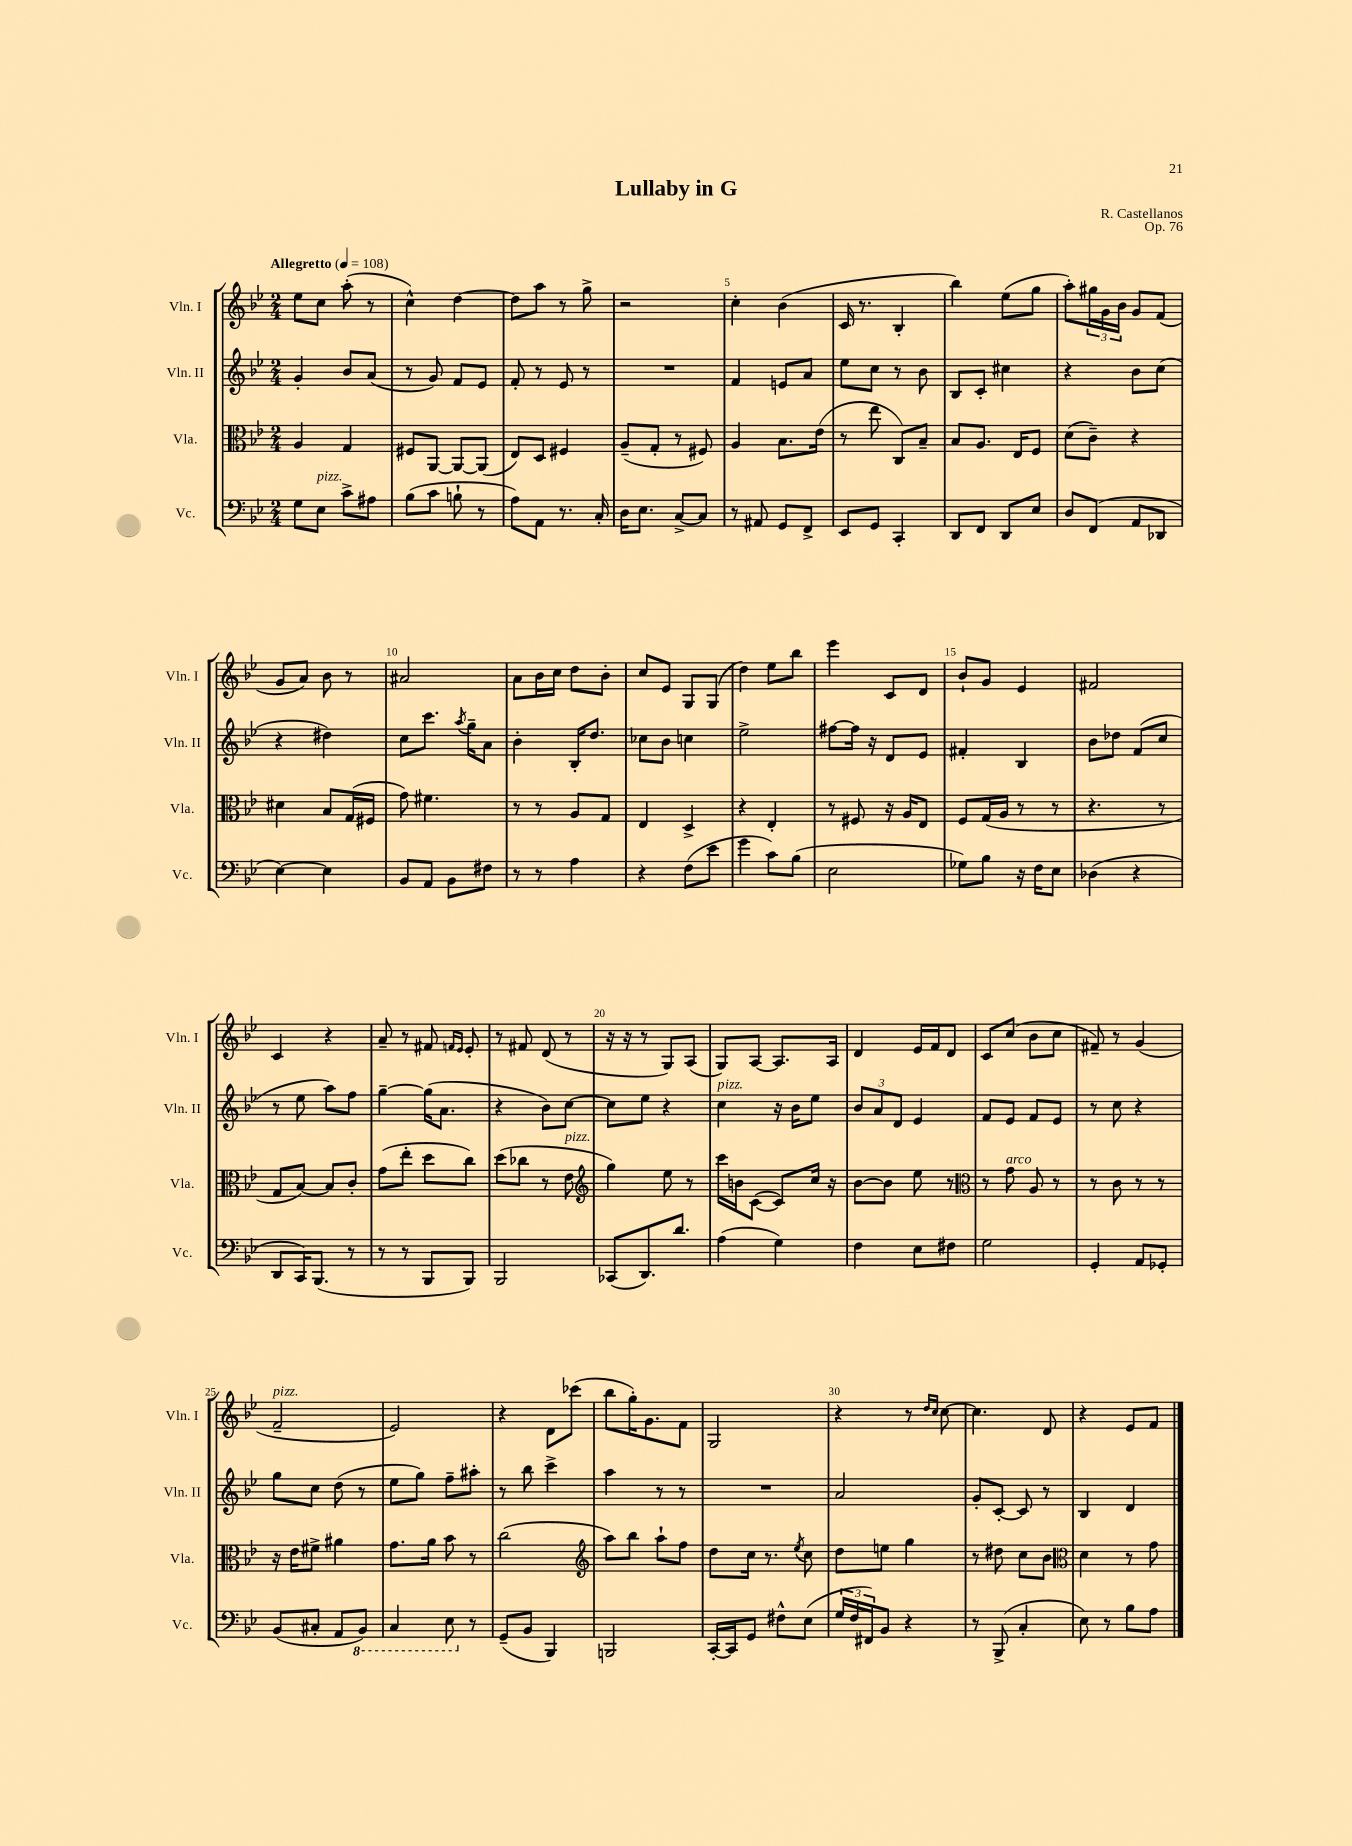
\header { title = "Lullaby in G" composer = "R. Castellanos" opus = "Op. 76" }
<<
\new StaffGroup <<
\new Staff = "s0" \with { instrumentName = "Vln. I" shortInstrumentName = "Vln. I" } {
    \clef treble \key bes \major \numericTimeSignature \time 2/4 \tempo "Allegretto" 4 = 108
    ees''8 c''8 a''8-.( r8 |
    c''4-^) d''4~ |
    d''8 a''8 r8 g''8-> |
    r2 |
    c''4-. bes'4( |
    c'16 r8. bes4-. |
    bes''4) ees''8( g''8 |
    a''8-.) \tuplet 3/2 { gis''16 g'16 bes'16 } g'8 f'8( |
    g'8 a'8) bes'8 r8 |
    ais'2 |
    a'8 bes'16 c''16 d''8 bes'8-. |
    c''8 ees'8 g8 g8( |
    d''4) ees''8 bes''8 |
    ees'''4 c'8 d'8 |
    bes'8-! g'8 ees'4 |
    fis'2 |
    c'4 r4 |
    a'8-- r8 fis'8 \grace { f'16 ees'16 } ees'8-. |
    r8 fis'8 d'8( r8 |
    r16 r16 r8 g8) a8( |
    g8) a8~ a8. a16 |
    d'4 ees'16 f'16 d'8 |
    c'8 c''8( bes'8 c''8 |
    fis'8--) r8 g'4( |
    f'2--^\markup { \italic "pizz." } |
    ees'2) |
    r4 d'8 ces'''8( |
    bes''8 g''16-.) g'8. f'8 |
    g2 |
    r4 r8 \grace { d''16 c''16 } c''8~ |
    c''4. d'8 |
    r4 ees'8 f'8 \bar "|." |
}
\new Staff = "s1" \with { instrumentName = "Vln. II" shortInstrumentName = "Vln. II" } {
    \clef treble \key bes \major \numericTimeSignature \time 2/4
    g'4-. bes'8 a'8( |
    r8 g'8) f'8 ees'8 |
    f'8-. r8 ees'8 r8 |
    R2 |
    f'4 e'8 a'8 |
    ees''8 c''8 r8 bes'8 |
    bes8 c'8-. cis''4 |
    r4 bes'8 c''8( |
    r4 dis''4) |
    c''8 c'''8. \acciaccatura { a''8 } g''16-- a'8 |
    bes'4-. bes16-. d''8. |
    ces''8 bes'8 c''4 |
    ees''2-> |
    fis''8~ fis''16 r16 d'8 ees'8 |
    fis'4-. bes4 |
    bes'8 des''8 f'8( c''8 |
    r8 ees''8 a''8) f''8 |
    g''4~-- g''16( a'8. |
    r4 bes'8) c''8~ |
    c''8 ees''8 r4 |
    c''4^\markup { \italic "pizz." } r16 bes'16 ees''8 |
    \tuplet 3/2 { bes'8 a'8 d'8 } ees'4 |
    f'8 ees'8 f'8 ees'8 |
    r8 c''8 r4 |
    g''8 c''8 d''8( r8 |
    ees''8 g''8) f''8-- ais''8-. |
    r8 bes''8 c'''4-> |
    a''4 r8 r8 |
    R2 |
    a'2 |
    g'8-. c'8~-. c'8 r8 |
    bes4 d'4 \bar "|." |
}
\new Staff = "s2" \with { instrumentName = "Vla." shortInstrumentName = "Vla." } {
    \clef alto \key bes \major \numericTimeSignature \time 2/4
    a4 g4 |
    fis8 a,8~ a,8~ a,8( |
    ees8) d8 fis4 |
    a8--( g8-. r8 fis8) |
    a4 bes8. ees'16( |
    r8 ees''8 c8) bes8-- |
    bes8 a8. ees16 f8 |
    d'8( c'8--) r4 |
    dis'4 bes8 g16( fis16 |
    g'8) fis'4. |
    r8 r8 a8 g8 |
    ees4 d4-> |
    r4 ees4-. |
    r8 fis8 r16 a16 ees8 |
    f8 g16( a16 r8 r8 |
    r4. r8 |
    g8 bes8~) bes8 c'8-. |
    g'8( ees''8-. d''8 c''8) |
    d''8( ces''8 r8 ees'8^\markup { \italic "pizz." } |
    \clef treble g''4) ees''8 r8 |
    c'''16 b'16 c'8~( c'8) c''16 r16 |
    bes'8~ bes'8 ees''8 r8 |
    \clef alto r8 g'8^\markup { \italic "arco" } a8 r8 |
    r8 c'8 r8 r8 |
    r16 ees'16 fis'8-> ais'4 |
    g'8. a'16 bes'8 r8 |
    c''2( |
    \clef treble a''8) bes''8 a''8-! f''8 |
    d''8 c''16 r8. \acciaccatura { ees''8 } c''8 |
    d''8 e''8 g''4 |
    r8 dis''8 c''8 bes'8 |
    \clef alto d'4 r8 g'8 \bar "|." |
}
\new Staff = "s3" \with { instrumentName = "Vc." shortInstrumentName = "Vc." } {
    \clef bass \key bes \major \numericTimeSignature \time 2/4
    g8 ees8^\markup { \italic "pizz." } c'8-> ais8 |
    bes8( c'8 b8-! r8 |
    a8) a,8 r8. c16-. |
    d16 ees8. c8~-> c8 |
    r8 ais,8 g,8 f,8-> |
    ees,8 g,8 c,4-. |
    d,8 f,8 d,8 ees8 |
    d8 f,8( a,8 des,8 |
    ees4~) ees4 |
    bes,8 a,8 bes,8 fis8 |
    r8 r8 a4 |
    r4 f8( ees'8 |
    g'4 c'8) bes8( |
    ees2 |
    ges8) bes8 r16 f16 ees8 |
    des4( r4 |
    d,8 c,16) bes,,8.( r8 |
    r8 r8 bes,,8 bes,,8) |
    bes,,2 |
    ces,8( d,8.) d'8. |
    a4( g4) |
    f4 ees8 fis8 |
    g2 |
    g,4-. a,8 ges,8-. |
    bes,8( cis8-. a,8 \ottava #-1 bes,,8) |
    c,4 ees,8 \ottava #0 r8 |
    g,8--( bes,8 bes,,4) |
    b,,2 |
    c,16~-. c,16 g,8 fis8-^ ees8( |
    \tuplet 3/2 { g16 f16 fis,16) } bes,8 r4 |
    r8 bes,,8->( c4-. |
    ees8) r8 bes8 a8 \bar "|." |
}
>>
>>
\layout { \context { \Score \override BarNumber.break-visibility = ##(#f #t #t) barNumberVisibility = #(every-nth-bar-number-visible 5) } }
